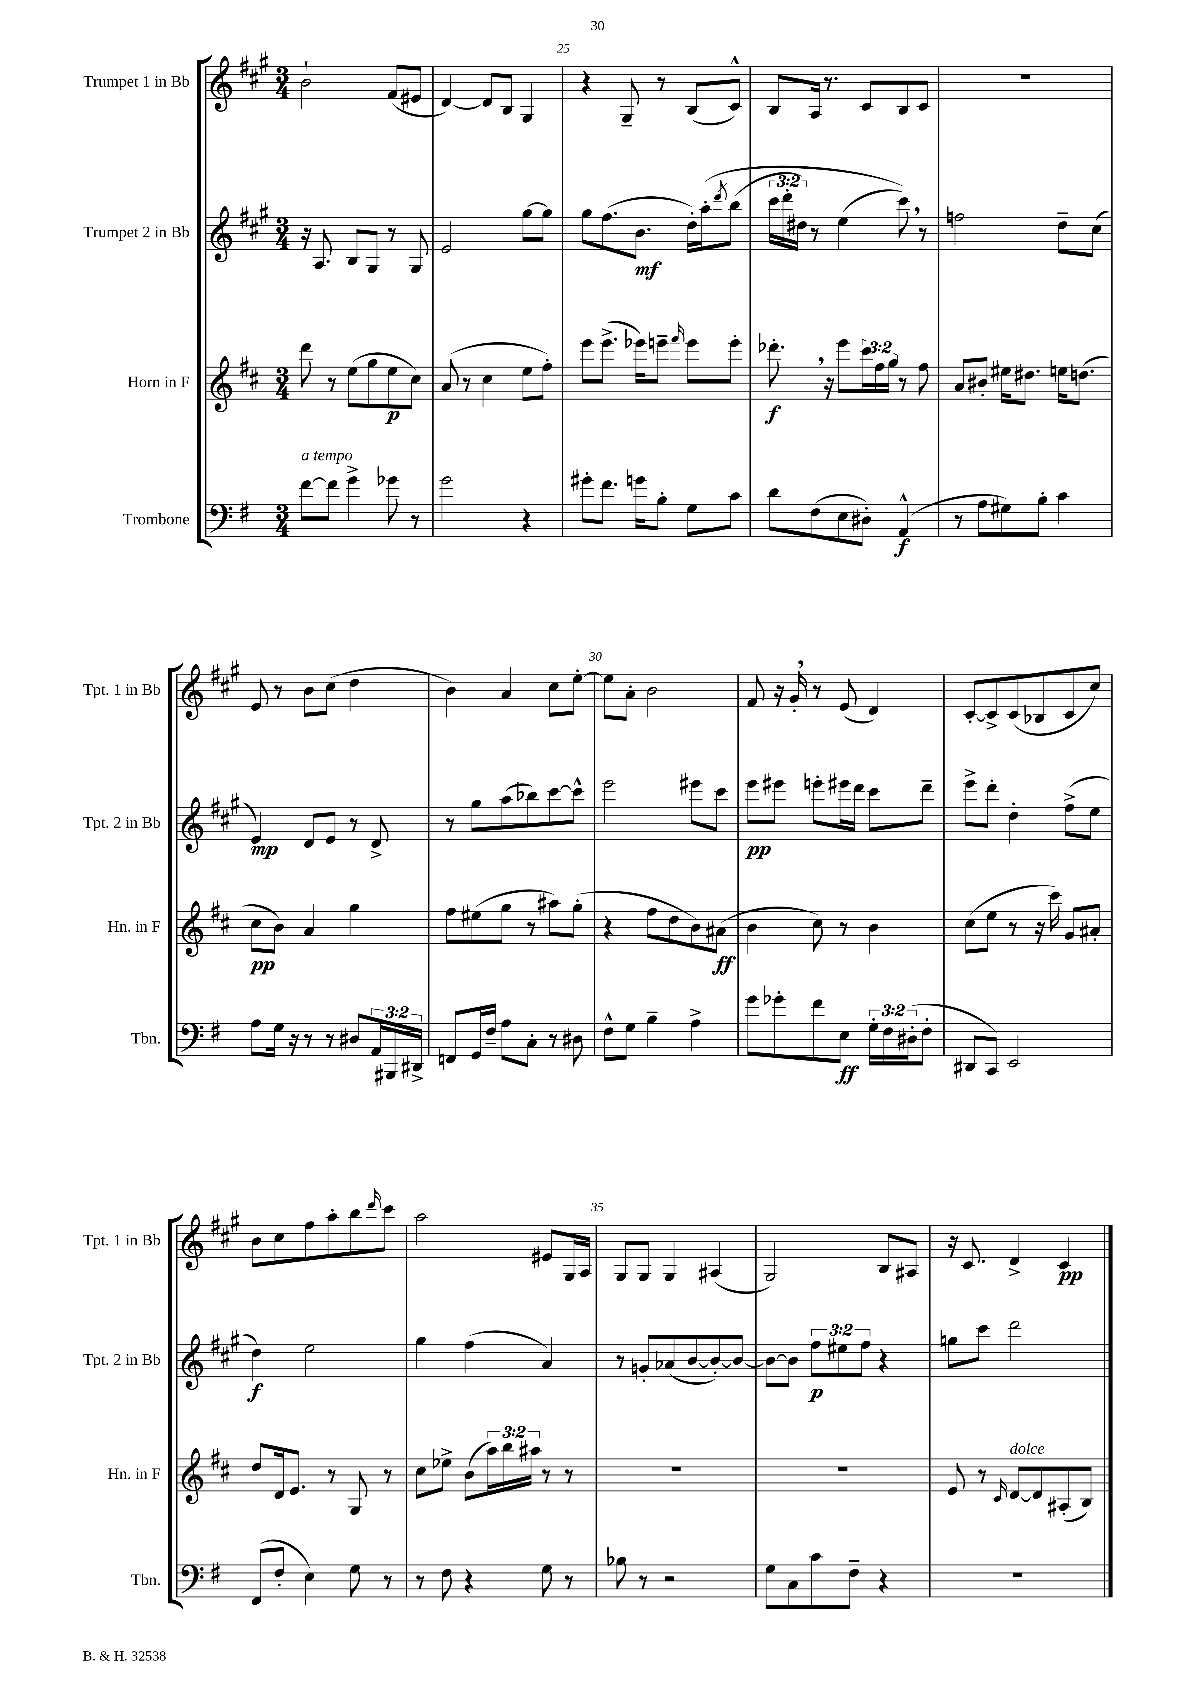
<<
\new StaffGroup <<
\new Staff = "s0" \with { instrumentName = "Trumpet 1 in Bb" shortInstrumentName = "Tpt. 1 in Bb" } {
    \clef treble \key a \major \numericTimeSignature \time 3/4
    b'2-! fis'8( eis'8 |
    d'4~) d'8 b8 gis4 |
    r4 gis8-- r8 b8( cis'8-^) |
    b8 a16 r8. cis'8 b8 cis'8 |
    R2. |
    e'8 r8 b'8 cis''8( d''4 |
    b'4) a'4 cis''8 e''8~-. |
    e''8 a'8-. b'2 |
    fis'8 r16 gis'16-. \breathe r8 e'8( d'4) |
    cis'8~-. cis'8-> cis'8( bes8 cis'8 cis''8) |
    b'8 cis''8 fis''8 a''8-. b''8 \grace { d'''16 } cis'''8 |
    a''2 eis'8 gis16 a16 |
    gis8 gis8 gis4 ais4( |
    gis2) b8 ais8 |
    r16 cis'8. d'4-> cis'4\pp \bar "|." |
}
\new Staff = "s1" \with { instrumentName = "Trumpet 2 in Bb" shortInstrumentName = "Tpt. 2 in Bb" } {
    \clef treble \key a \major \numericTimeSignature \time 3/4 \override Staff.TupletNumber.text = #tuplet-number::calc-fraction-text
    r16 a8. b8 gis8 r8 gis8 |
    e'2 gis''8~ gis''8 |
    gis''8 fis''8.( b'8.\mf d''16-.) a''16-.\( \acciaccatura { d'''8 } b''8( |
    \tuplet 3/2 { cis'''16 d'''16-. dis''16) } r8 e''4( cis'''8)\) \breathe r8 |
    f''2 d''8-- cis''8( |
    e'4\mp) d'8 e'8 r8 d'8-> |
    r8 gis''8 a''8( bes''8) cis'''8~ cis'''8-^ |
    e'''2 eis'''8 cis'''8 |
    e'''8\pp eis'''8 e'''8-. eis'''16 d'''16 cis'''8 d'''8-- |
    e'''8-> d'''8-. d''4-. fis''8->( e''8 |
    d''4\f) e''2 |
    gis''4 fis''4( a'4) |
    r8 g'8-. aes'8( b'8~ b'8~-.) b'8~ |
    b'8~ b'8 \tuplet 3/2 { fis''8\p eis''8 fis''8 } r4 |
    g''8 cis'''8 d'''2 \bar "|." |
}
\new Staff = "s2" \with { instrumentName = "Horn in F" shortInstrumentName = "Hn. in F" } {
    \clef treble \key d \major \numericTimeSignature \time 3/4 \override Staff.TupletNumber.text = #tuplet-number::calc-fraction-text
    d'''8 r8 e''8( g''8 e''8\p cis''8) |
    a'8( r8 cis''4 e''8 fis''8-.) |
    e'''8 e'''8.->( ees'''16) e'''8-- \grace { fis'''16 } e'''8 e'''8-. |
    des'''8.-.\f \breathe r16 e'''8 \tuplet 3/2 { cis'''16 fis''16 g''16 } r8 fis''8 |
    a'8 bis'8-. eis''16 dis''8. e''16 d''8.( |
    cis''8\pp b'8) a'4 g''4 |
    fis''8 eis''8( g''8 r8 ais''8) g''8-.( |
    r4 fis''8 d''8 b'8) ais'8\ff( |
    b'4 cis''8) r8 b'4 |
    cis''8( e''8 r8 r16 cis'''16) g'8 ais'8-. |
    d''8 d'16 e'8. r8 g8 r8 |
    cis''8 ees''8-> b'8( \tuplet 3/2 { a''16) b''16 ais''16 } r8 r8 |
    R2. |
    R2. |
    e'8 r8 \grace { cis'16 } d'8~^\markup { \italic "dolce" } d'8 ais8-.( b8) \bar "|." |
}
\new Staff = "s3" \with { instrumentName = "Trombone" shortInstrumentName = "Tbn." } {
    \clef bass \key g \major \numericTimeSignature \time 3/4 \override Staff.TupletNumber.text = #tuplet-number::calc-fraction-text
    fis'8~^\markup { \italic "a tempo" } fis'8 g'4-> ges'8 r8 |
    g'2 r4 |
    gis'8-. fis'8. g'16 b8-. g8 c'8 |
    d'8 fis8( e8 dis8-.) a,4-^\f( |
    r8 a8 gis8) b8-. c'4 |
    a8 g16 r16 r8 r8 dis8 \tuplet 3/2 { a,16 bis,,16 dis,16-> } |
    f,8 g,16 fis16-- a8 c8-. r8 dis8 |
    fis8-^ g8 b4-- a4-> |
    g'8 ges'8-. fis'8 e8\ff \tuplet 3/2 { g16-. fis16 dis16-.( } fis8-. |
    dis,8 c,8) e,2 |
    fis,8( fis8-. e4) g8 r8 |
    r8 fis8 r4 g8 r8 |
    bes8 r8 r2 |
    g8 c8 c'8 fis8-- r4 |
    R2. \bar "|." |
}
>>
>>
\layout { \context { \Score currentBarNumber = #23 \override BarNumber.break-visibility = ##(#f #t #t) barNumberVisibility = #(every-nth-bar-number-visible 5) } }
